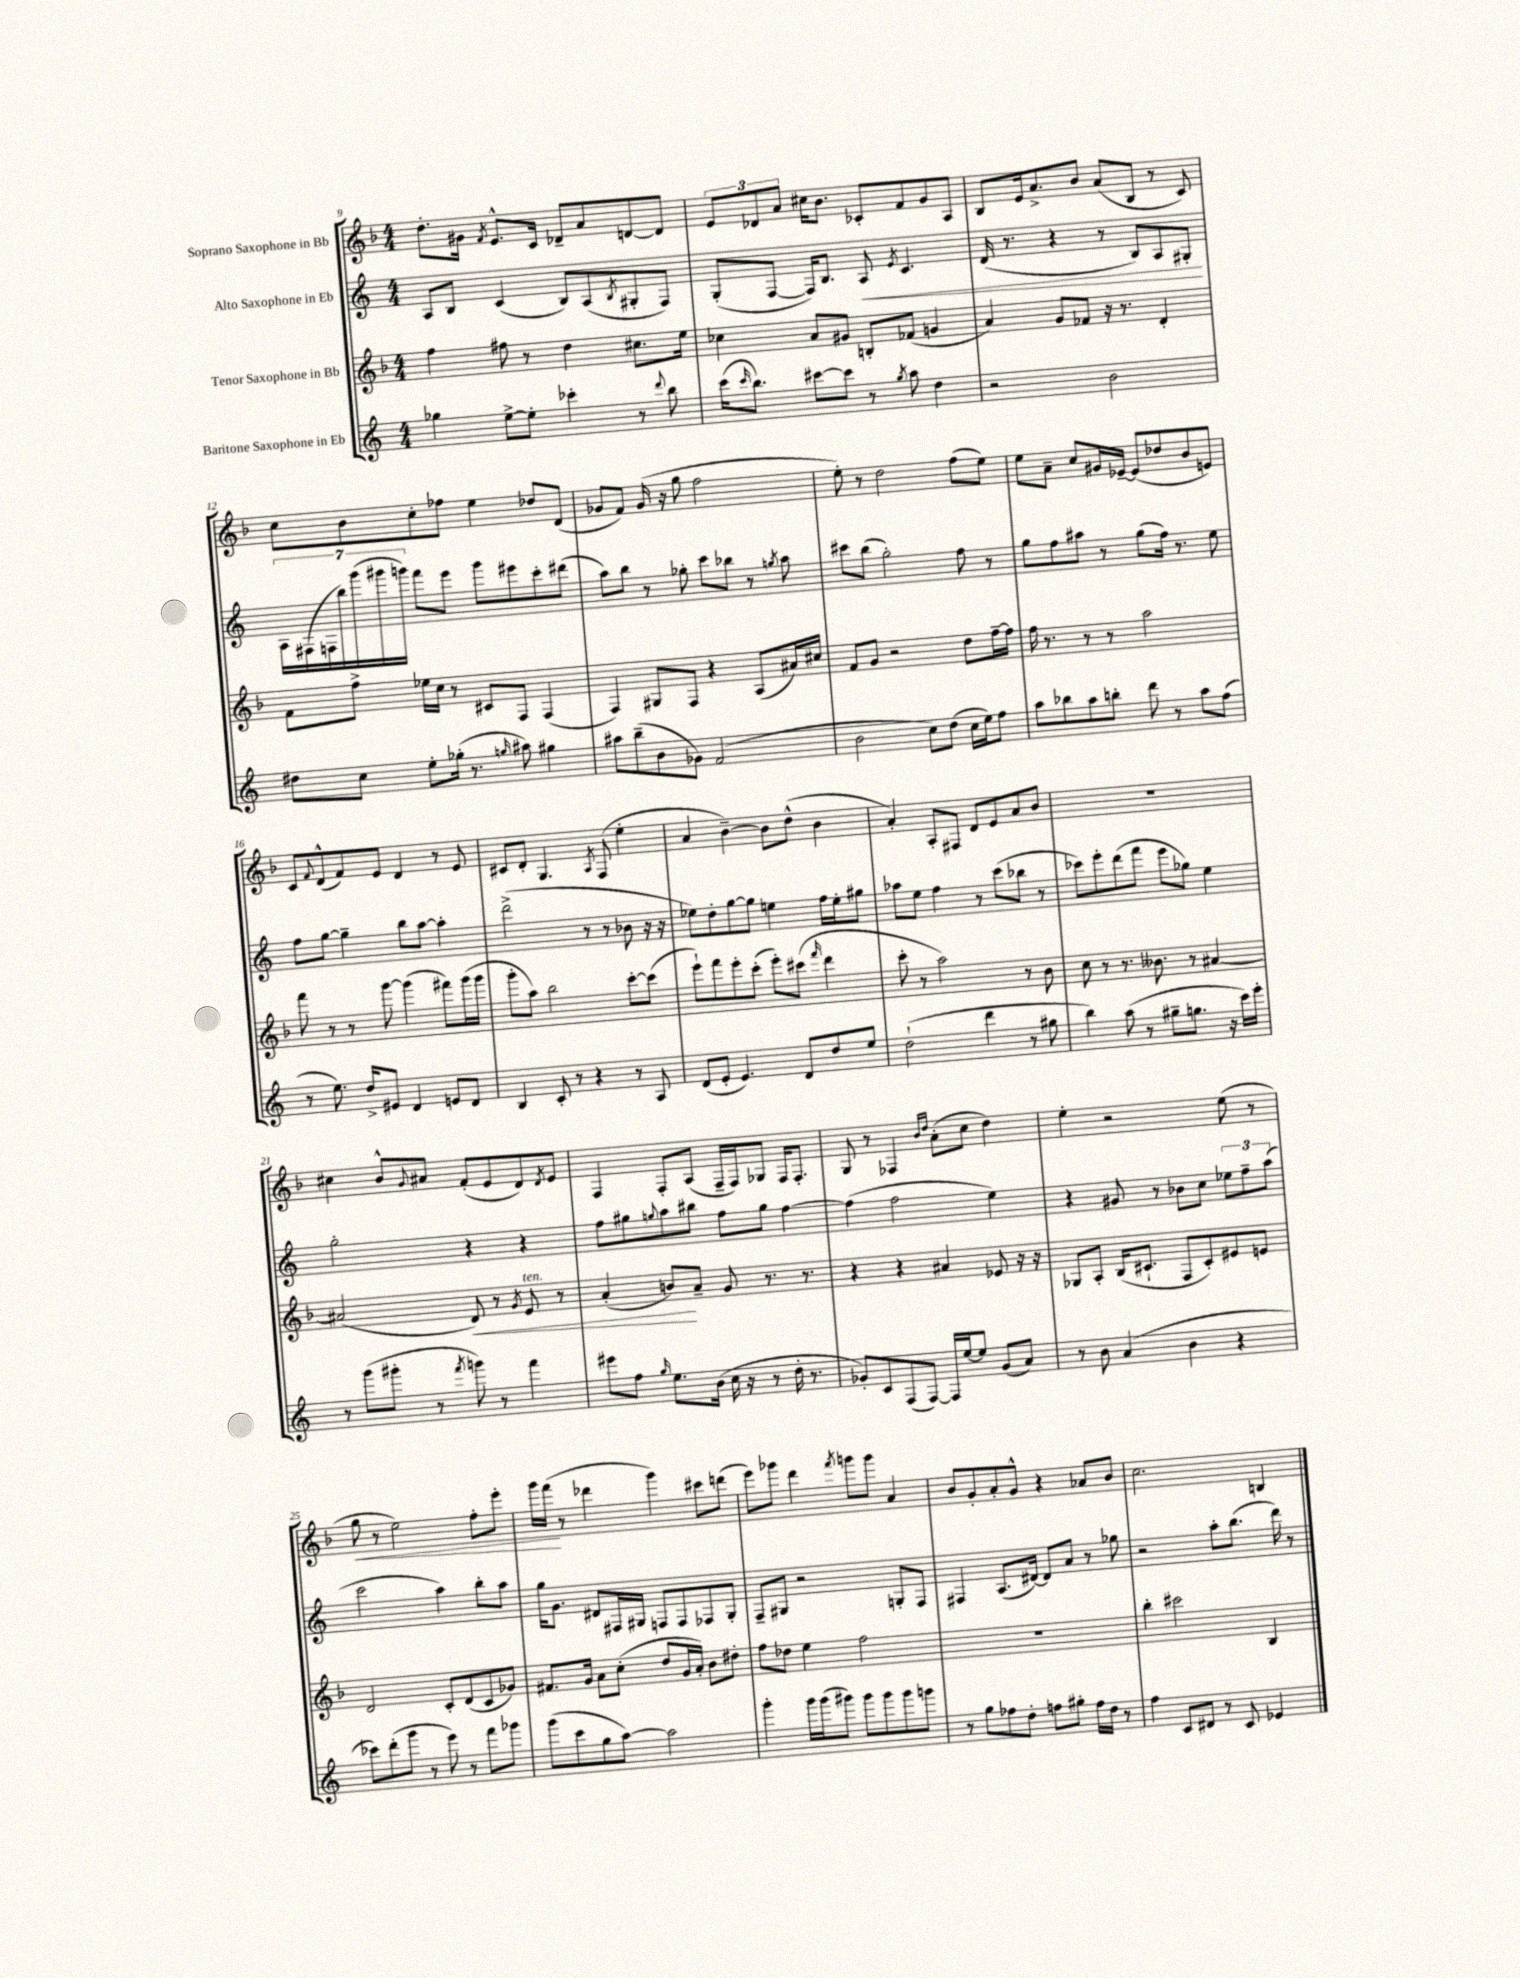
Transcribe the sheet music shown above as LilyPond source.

<<
\new StaffGroup <<
\new Staff = "s0" \with { instrumentName = "Soprano Saxophone in Bb" } {
    \clef treble \key f \major \numericTimeSignature \time 4/4
    d''8.-. gis'16 \acciaccatura { f'8 } e'8.-^ c'16 des'8-- a'8 d'8~ d'8 |
    \tuplet 3/2 { e'8 des'8 a'8 } cis''16 bes'8. ces'8-. f'8 g'8 a8 |
    bes8 e'16 a'8.-> bes'8 a'8( bes8 r8 c'8) |
    c''8 bes'8 c''8-. fes''8 e''4 des''8 d'8( |
    ges'8 f'8) ges'16( r16 g''8 f''2 |
    e''8-.) r8 d''2 f''8( e''8) |
    e''8 a'8-- c''8 gis'16 ees'16~-- ees'8( des''8 bes'8 e'8) |
    c'8 \appoggiatura { f'8 } d'8-^( f'8) e'8 d'4 r8 e'8 |
    cis'8 d'8-. g4. \acciaccatura { a8 } f8( e''4-. |
    a'4 bes'4~--) bes'8 d''8-^( bes'4 |
    a'4-.) a8-. fis8 d'8 e'8 a'8 bes'8 |
    R1 |
    cis''4 bes'8-^ \appoggiatura { g'8 } ais'8 f'8-.( e'8 d'8) \acciaccatura { d'8 } e'8 |
    f4 f8-. a8( f16-- f16) ges8 f16 f8.-. |
    g8 r8 fes4 \grace { bes'16 d''16 } a'8-.( c''8 d''4) |
    e''4-. r2 e''8( r8 |
    g''8\< r8 e''2) f''8-. e'''8-. |
    g'''16 f'''16\!( r8 des'''4 g'''4) cis'''8 d'''8( |
    e'''8) ges'''8 d'''4 \acciaccatura { f'''8 } g'''8 g'''8 a'4 |
    bes'8 g'8-. a'8-. g'8-^ r4 aes'8 bes'8 |
    c''2. b4 \bar "|." |
}
\new Staff = "s1" \with { instrumentName = "Alto Saxophone in Eb" } {
    \clef treble \key c \major \numericTimeSignature \time 4/4
    a8 b8 c'4( b8) a8( \acciaccatura { b8 } gis8-. f8) |
    g8-.( f8~ f16) b8. a8\< \acciaccatura { e'8 } c'4. |
    d'16( r8. r4 r8 b8) a8 gis8-.\! |
    \tuplet 7/4 { a16 fis16( f16 b''16) g'''16( gis'''16 g'''16) } f'''8 e'''8 g'''8 eis'''8 c'''8-. dis'''8( |
    a''8) b''8 r8 ges''8-. c'''8 bes''8 r8 \acciaccatura { g''8 } a''8 |
    cis'''8 b''8( g''2-.) f''8 r8 |
    g''8 f''8 ais''8 r8 g''8( f''16) r8. e''8 |
    f''8 g''8~ g''4-- b''8 a''8~ a''4-. |
    d'''2->( r8 r8 bes'8 r16 r16 |
    ees''8) d''8-. g''8~ g''8 e''4 f''16 e''16-. gis''8 |
    aes''8 e''8 f''4 r8 c'''8( bes''8 r8 |
    ces'''8) e'''8-. d'''8( f'''8 e'''8 ges''8) e''4 |
    g''2-. r4 r4 |
    f''8 gis''8 \appoggiatura { g''8 } a''8 bis''8 f''8 g''8 f''4~ |
    f''4( f''2 e''4) |
    r4 gis'8 r8 bes'8 c''8 \tuplet 3/2 { ees''8 f''8-- a''8( } |
    c'''2 a''4) b''8-. a''8 |
    g''16 g'8. dis'8 fis16 gis16 f8 f8 fes8 gis8-. |
    f8-- gis8 r2 g8-. f8 |
    fis4 a8.( dis'16~) dis'8 a'8 r8 ges''8 |
    r2 a''8-. b''8.( d'''16) r8 \bar "|." |
}
\new Staff = "s2" \with { instrumentName = "Tenor Saxophone in Bb" } {
    \clef treble \key f \major \numericTimeSignature \time 4/4
    f''4 fis''8 r8 d''4 cis''8. e''16 |
    ces''4 a'8 gis'8 b8-. fes'8( g'4 |
    a'4) g'8 fes'8 r16 r8. d'4-. |
    f'8 f''8-> ees''16 c''16 r8 cis'8 f8 f4( |
    f4) gis8 f8 r4 a8( ais'16) cis''16 |
    f'8 g'8 r2 d''8 f''16~-- f''16 |
    f''16 r8. r8 r8 a''2 |
    f'''8 r8 r8 g'''8~ g'''4( fis'''8) g'''16( g'''16 |
    g'''8-. a''8) bes''2 c'''8~-. c'''8( |
    e'''8-!) f'''8 e'''8-. c'''8-.( e'''8-.) cis'''8( \grace { f'''16 } d'''4 |
    c'''8-. r8 a''2) r8 bes'8 |
    c''8 r8 r8. beses'8. r8 ais'4~ |
    ais'2( d'8\<) r8 \acciaccatura { g'8 } e'8^\markup { \italic "ten." } r8 |
    a'4-.( b'8\!) a'8-- g'8 r8. r8. |
    r4 r4 ais'4 ees'8 r16 r16 |
    ges8 a8-. bes16( cis'8.-! f8 cis'8-.) eis'8 e'8 |
    d'2 c'8-. d'8( c'8 ges'8) |
    fis'8. g'16 a'8 c''8-.( d''8 g'16 a'16-.) bes'8 dis''8-. |
    f''8 des''8 e''4 f''2 |
    R1 |
    bes''4-. cis'''2 bes4 \bar "|." |
}
\new Staff = "s3" \with { instrumentName = "Baritone Saxophone in Eb" } {
    \clef treble \key c \major \numericTimeSignature \time 4/4
    ges''4 e''8~-> e''8-. ces'''4-. r8 \appoggiatura { d'''8 } b''8 |
    c'''16( \grace { c'''16 } b''8.) cis'''8~ cis'''8 r8 \acciaccatura { g''8 } a''8 d''4 |
    r2 b'2 |
    dis''8 c''8 e''8-. ges''16-.( r8. \grace { g''16 } ais''8) gis''4 |
    ais''8 b''8--( b'8 ges'8) f'2( |
    b'2 c''8) d''8( c''16 e''16) f''8 |
    a''8 bes''8 a''8 b''8-. d'''8 r8 a''8 f''8( |
    r8 e''8.) d''16-> eis'8 d'4 e'8 d'8 |
    b4 c'8-. r8 r4 r8 a8 |
    d'8( e'8-. e'4.) d'8 d''8 e''8 |
    d''2-!( d'''4 r8 gis''8 |
    b''4) a''8( r8 gis''8-- g''8. r16 c'''16) e'''16-. |
    r8 g'''8( gis'''8-. r8 \acciaccatura { f'''8 } g'''8) r8 f'''4 |
    eis'''8 f''8 \grace { g''16 } e''8. b'16( c''16 r16 r8 d''16-. r8. |
    ges'8-.) c'8 f8( f8~) f16 e''16~ e''8 ges'8( a'8) |
    r8 b'8 a'4( b'4 r4 |
    ces'''8) d'''8-.( g'''8 r8 e'''8) r8 f'''8 ges'''8 |
    g'''8( c'''8 g''8 a''8~) a''2 |
    g'''4-. g'''16 g'''16( gis'''8) gis'''8 gis'''8 gis'''8 g'''8 |
    r8 g''8 fes''8 d''8-. f''8 gis''8-. f''16 d''16 r8 |
    f''4 c'8 dis'8 r8 c'8 ees'4 \bar "|." |
}
>>
>>
\layout { \context { \Score currentBarNumber = #9 } }
